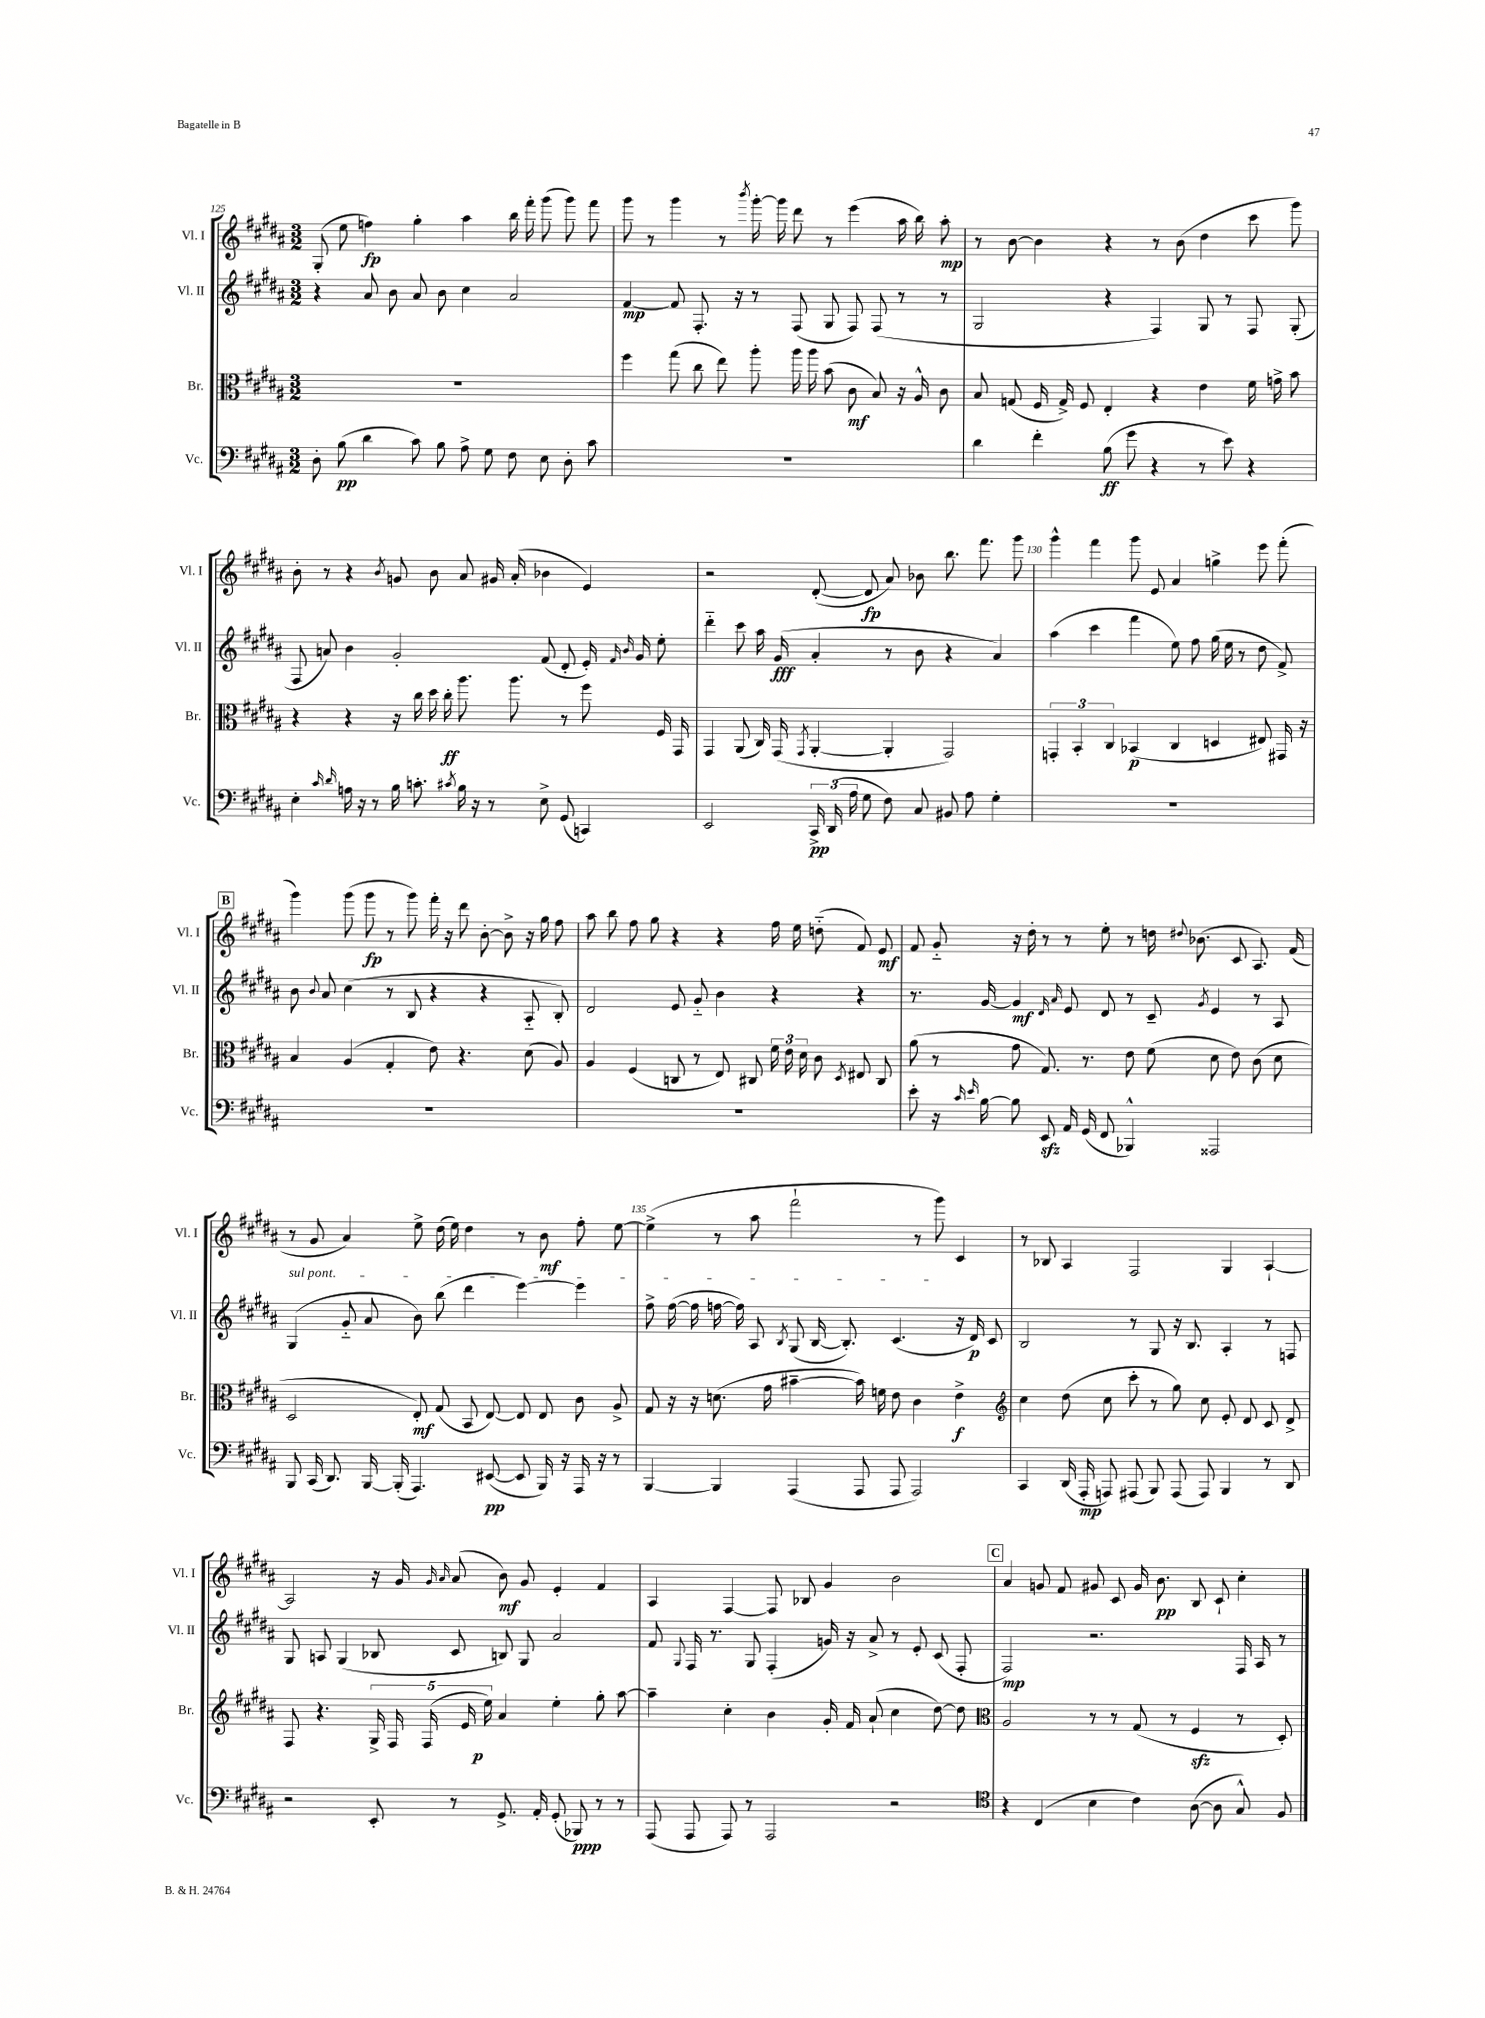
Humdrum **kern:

**kern	**dynam	**kern	**dynam	**kern	**dynam	**kern	**dynam
*part4	*part4	*part3	*part3	*part2	*part2	*part1	*part1
*staff4	*staff4	*staff3	*staff3	*staff2	*staff2	*staff1	*staff1
*I"Vc.	*	*I"Br.	*	*I"Vl. II	*	*I"Vl. I	*
*I'Vc.	*	*I'Br.	*	*I'Vl. II	*	*I'Vl. I	*
*clefF4	*	*clefC3	*	*clefG2	*	*clefG2	*
*k[f#c#g#d#a#]	*	*k[f#c#g#d#a#]	*	*k[f#c#g#d#a#]	*	*k[f#c#g#d#a#]	*
*M3/2	*	*M3/2	*	*M3/2	*	*M3/2	*
=125	=125	=125	=125	=125	=125	=125	=125
8D#'\	.	1.r	.	4r	.	(8G#'/	.
(8B\	pp	.	.	.	.	8ee\	.
4d#\	.	.	.	8a#/	.	4ffn\)	fp
.	.	.	.	8b\	.	.	.
8c#\)	.	.	.	8a#/	.	4gg#'\	.
8B\	.	.	.	8b\	.	.	.
8A#^\	.	.	.	4cc#\	.	4aa#\	.
8G#\	.	.	.	.	.	.	.
8F#\	.	.	.	2a#/	.	16bb\	.
.	.	.	.	.	.	16fff#'\	.
8E\	.	.	.	.	.	(8ggg#\	.
8D#'\	.	.	.	.	.	8ggg#\)	.
8c#\	.	.	.	.	.	8fff#\	.
=126	=126	=126	=126	=126	=126	=126	=126
1.r	.	4ff#\	.	[4f#/	mp	8ggg#\	.
.	.	.	.	.	.	8r	.
.	.	(8gg#\	.	8f#/]	.	4ggg#\	.
.	.	8cc#\	.	8.F#'/	.	.	.
.	.	8ee\)	.	.	.	8r	.
.	.	.	.	16r	.	.	.
.	.	.	.	.	.	8qbbb/	.
.	.	8aa#'\	.	8r	.	[16ggg#'\	.
.	.	.	.	.	.	16ggg#\]	.
.	.	16aa#\	.	(8F#/	.	8ddd#\	.
.	.	16aa#\	.	.	.	.	.
.	.	(8b\	.	8G#/	.	8r	.
.	.	8c#\	mf	8F#/)	.	(4eee\	.
.	.	8B/)	.	(8F#/	.	.	.
.	.	16r	.	8r	.	16aa#\	.
.	.	16A#^^/	.	.	.	16bb\)	.
.	.	8c#\	.	8r	.	8aa#'\	mp
=127	=127	=127	=127	=127	=127	=127	=127
4d#\	.	8B/	.	2G#/	.	8r	.
.	.	(8Gn/	.	.	.	[8b\	.
4f#'\	.	16F#/	.	.	.	4b\]	.
.	.	16G^/)	.	.	.	.	.
.	.	8F#/	.	.	.	.	.
(8B\	ff	4E'/	.	4r	.	4r	.
8g#\	.	.	.	.	.	.	.
4r	.	4r	.	4F#/)	.	8r	.
.	.	.	.	.	.	(8b\	.
8r	.	4e\	.	8G#/	.	4dd#\	.
8e\)	.	.	.	8r	.	.	.
4r	.	16f#\	.	8F#/	.	8ccc#\	.
.	.	16gn^\	.	.	.	.	.
.	.	8b\	.	(8G#'/	.	8ggg#\)	.
!!LO:LB:g=z
=128	=128	=128	=128	=128	=128	=128	=128
4E'\	.	4r	.	8F#/	.	8b'\	.
.	.	.	.	8an/)	.	8r	.
16qqc#/	.	.	.	.	.	.	.
16qqd#/	.	.	.	.	.	.	.
16An\	.	4r	.	4b\	.	4r	.
16r	.	.	.	.	.	.	.
8r	.	.	.	.	.	.	.
.	.	.	.	.	.	8qb/	.
16B\	.	16r	.	2g#'/	.	8gn/	.
8.cn'\	.	16cc#\	.	.	.	.	.
.	.	16dd#\	.	.	.	8b\	.
.	.	16cc#'\	ff	.	.	.	.
8qc#X/	.	.	.	.	.	.	.
16B\	.	8.aa#\	.	.	.	8a#/	.
16r	.	.	.	.	.	.	.
8r	.	.	.	.	.	16g#X/	.
.	.	8.aa#\	.	.	.	(16a#'/	.
8E^\	.	.	.	(8f#/	.	4b-X\	.
(8GG#/	.	8r	.	8d#'/	.	.	.
4CCn/)	.	8ff#\	.	16e'/)	.	4e/)	.
.	.	.	.	16qqf#/	.	.	.
.	.	.	.	16qqb/	.	.	.
.	.	.	.	16g#/	.	.	.
.	.	16F#/	.	8ee'\	.	.	.
.	.	16GG#/	.	.	.	.	.
=129	=129	=129	=129	=129	=129	=129	=129
2EE/	.	4GG#/	.	4ddd#\	.	2r	.
.	.	(8AA#/	.	8ccc#\	.	.	.
.	.	16C#/)	.	16aa#\	.	.	.
.	.	(16GG#/	.	(16g#/	fff	.	.
.	.	8qGG#/	.	.	.	.	.
24CC#^/	pp	[4AA#'/	.	4a#'/	.	([8d#'/	.
(24DD#/	.	.	.	.	.	.	.
24A#\	.	.	.	.	.	.	.
8G#\	.	.	.	.	.	8d#/]	fp
8F#\)	.	4AA#'/]	.	8r	.	8a#/)	.
8C#/	.	.	.	8b\	.	8b-X\	.
8BB#X/	.	2GG#/)	.	4r	.	8.bb\	.
8A#\	.	.	.	.	.	.	.
.	.	.	.	.	.	8.fff#\	.
4G#'\	.	.	.	4a#/)	.	.	.
.	.	.	.	.	.	8ggg#\	.
=130	=130	=130	=130	=130	=130	=130	=130
1.r	.	6GGn'/	.	(4aa#\	.	4ggg#^^\	.
.	.	6BB'/	.	.	.	.	.
.	.	.	.	4ccc#\	.	4fff#\	.
.	.	6C#/	.	.	.	.	.
.	.	(4BB-X/	p	4fff#\	.	8ggg#\	.
.	.	.	.	.	.	8e/	.
.	.	4C#/	.	8ee\)	.	4a#/	.
.	.	.	.	8ff#\	.	.	.
.	.	4Dn/	.	(16gg#\	.	4ggn^\	.
.	.	.	.	16ee\	.	.	.
.	.	.	.	8r	.	.	.
.	.	8E#X/)	.	8dd#\	.	8eee\	.
.	.	16GG#X/	.	8f#^/)	.	(8fff#'\	.
.	.	16r	.	.	.	.	.
!!LO:LB:g=z
!!LO:REH:place=s1:t=B
=131	=131	=131	=131	=131	=131	=131	=131
1.r	.	4B/	.	8b\	.	4ggg#\)	.
.	.	.	.	8qqb/	.	.	.
.	.	.	.	8a#/	.	.	.
.	.	(4A#/	.	(4cc#\	.	(8ggg#\	.
.	.	.	.	.	.	8ggg#\	fp
.	.	4G#'/	.	8r	.	8r	.
.	.	.	.	8B/	.	8ggg#\)	.
.	.	8e\)	.	4r	.	16fff#'\	.
.	.	.	.	.	.	16r	.
.	.	4.r	.	.	.	8ddd#\	.
.	.	.	.	4r	.	[8b'\	.
.	.	.	.	.	.	8b^\]	.
.	.	(8d#\	.	8A#/	.	16r	.
.	.	.	.	.	.	16gg#\	.
.	.	8A#/)	.	8B'/)	.	8ff#\	.
=132	=132	=132	=132	=132	=132	=132	=132
1.r	.	4A#/	.	2d#/	.	8aa#\	.
.	.	.	.	.	.	8bb\	.
.	.	(4F#/	.	.	.	8ff#\	.
.	.	.	.	.	.	8gg#\	.
.	.	8Cn/	.	8e/	.	4r	.
.	.	8r	.	8g#/	.	.	.
.	.	8E/)	.	4b\	.	4r	.
.	.	8C#X/	.	.	.	.	.
.	.	24f#\	.	4r	.	16ff#\	.
.	.	24e\	.	.	.	.	.
.	.	.	.	.	.	16ee\	.
.	.	24d#\	.	.	.	.	.
.	.	8c#\	.	.	.	(8ddn\	.
.	.	8qD#/	.	.	.	.	.
.	.	8E#X/	.	4r	.	8f#/)	.
.	.	8C#/	.	.	.	8e/	mf
=133	=133	=133	=133	=133	=133	=133	=133
8e'\	.	(8a#\	.	8.r	.	8f#/	.
16r	.	8r	.	.	.	8g#/	.
16qqc#/	.	.	.	.	.	.	.
16qqe/	.	.	.	.	.	.	.
[16B\	.	.	.	[16g#/	.	.	.
8B\]	.	8g#\	.	4g#/]	mf	16r	.
.	.	.	.	.	.	16dd#'\	.
8EEzz/	.	8.G#/)	.	.	.	8r	.
.	.	.	.	16qqd#/	.	.	.
.	.	.	.	16qqa#/	.	.	.
16AA#/	.	.	.	8e/	.	8r	.
(16GG#/	.	8.r	.	.	.	.	.
8FF#/	.	.	.	8d#/	.	8ee'\	.
4BBB-X^^/)	.	8e\	.	8r	.	8r	.
.	.	(8f#\	.	8c#~/	.	16ddn\	.
.	.	.	.	.	.	8qqdd#X/	.
.	.	.	.	.	.	(8.b-X\	.
.	.	.	.	8qg#/	.	.	.
2AAA##X/	.	8d#\	.	4e/	.	.	.
.	.	8e\)	.	.	.	8c#/	.
.	.	(8c#\	.	8r	.	8.A#/)	.
.	.	8d#\	.	8A#/	.	.	.
.	.	.	.	.	.	(16f#/	.
!!LO:LB:g=z
=134	=134	=134	=134	=134	=134	=134	=134
!	!	!	!	!LO:TX:a:i:t=sul pont.	!	!	!
8BBB/	.	2D#/	.	(4G#/	.	8r	.
(16CC#/	.	.	.	.	.	8g#/	.
8.DD#/)	.	.	.	.	.	.	.
.	.	.	.	8g#/	.	4a#/)	.
[16BBB/	.	.	.	8a#/	.	.	.
(16BBB'/]	.	.	.	.	.	.	.
4.AAA#/)	.	8E'/)	mf	8b\)	.	8ee^\	.
.	.	(8G#/	.	(8bb\	.	(16dd#\	.
.	.	.	.	.	.	16ee\)	.
.	.	8BB/	.	4ddd#\	.	4dd#\	.
([8EE#X/	pp	[8E/)	.	.	.	.	.
8EE#/]	.	8E/]	.	[4eee\)	.	8r	.
16BBB/)	.	8E/	.	.	.	8b\	mf
16r	.	.	.	.	.	.	.
16AAA#/	.	8c#\	.	4eee\]	.	8ff#'\	.
16r	.	.	.	.	.	.	.
8r	.	8A#^/	.	.	.	[8ee\	.
=135	=135	=135	=135	=135	=135	=135	=135
[4BBB/	.	8G#/	.	8ff#^\	.	(4ee^\]	.
.	.	16r	.	([16ff#\	.	.	.
.	.	16r	.	16ff#\]	.	.	.
4BBB/]	.	(8.dn\	.	[16ffn\	.	8r	.
.	.	.	.	16ff\])	.	.	.
.	.	.	.	8A#/	.	8aa#\	.
.	.	16g#\	.	.	.	.	.
.	.	.	.	8qB/	.	.	.
(4AAA#/	.	[4b#X~\	.	(8G#/	.	2fff#`\	.
.	.	.	.	[16B/	.	.	.
.	.	.	.	8.B'/])	.	.	.
8AAA#/	.	16b#\])	.	.	.	.	.
.	.	16fn\	.	.	.	.	.
8AAA#/	.	8e\	.	(4.c#/	.	.	.
2AAA#/)	.	4c#\	.	.	.	8r	.
.	.	.	.	.	.	8ggg#\)	.
.	.	4e^\	f	16r	.	4c#/	.
.	.	.	.	16d#/)	p	.	.
.	.	.	.	8c#/	.	.	.
=136	=136	=136	=136	=136	=136	=136	=136
*	*	*clefG2	*	*	*	*	*
4CC#/	.	4cc#\	.	2B/	.	8r	.
.	.	.	.	.	.	8B-X/	.
(16DD#/	.	(8dd#\	.	.	.	4A#/	.
16AAA#'/	mp	.	.	.	.	.	.
8AAAn/)	.	8cc#\	.	.	.	.	.
(8AAA#X/	.	8ccc#'\	.	8r	.	2F#/	.
8BBB/)	.	8r	.	8G#/	.	.	.
(8AAA#/	.	8gg#\)	.	16r	.	.	.
.	.	.	.	8.B/	.	.	.
8AAA#/)	.	8cc#\	.	.	.	.	.
4BBB/	.	8e'/	.	4A#'/	.	4G#/	.
.	.	8d#/	.	.	.	.	.
8r	.	8c#/	.	8r	.	[4A#`/	.
8DD#/	.	8d#^/	.	8Fn/	.	.	.
!!LO:LB:g=z
=137	=137	=137	=137	=137	=137	=137	=137
2r	.	8F#/	.	8G#/	.	2A#/]	.
.	.	4.r	.	8An/	.	.	.
.	.	.	.	(4G#/	.	.	.
8EE'/	.	20G#^/	.	8B-X/	.	16r	.
.	.	20F#/	.	.	.	.	.
.	.	.	.	.	.	16g#/	.
.	.	(20F#/	.	.	.	.	.
.	.	.	.	.	.	16qqg#/	.
.	.	.	.	.	.	16qqa#/	.
8r	.	.	.	8c#/	.	(8a#/	.
.	.	20e/	.	.	.	.	.
.	.	20ee\)	p	.	.	.	.
8.GG#^/	.	4a#/	.	8Bn/)	.	8b\)	mf
.	.	.	.	8G#/	.	8g#/	.
16AA#'/	.	.	.	.	.	.	.
(8GG#'/	.	4ee'\	.	2a#/	.	4e'/	.
8BBB-X/)	ppp	.	.	.	.	.	.
8r	.	8gg#'\	.	.	.	4f#/	.
8r	.	[8aa#\	.	.	.	.	.
=138	=138	=138	=138	=138	=138	=138	=138
(8AAA#/	.	4aa#~\]	.	8f#/	.	4A#/	.
.	.	.	.	8qqG#/	.	.	.
8AAA#/	.	.	.	16F#/	.	.	.
.	.	.	.	8.r	.	.	.
8AAA#/)	.	4cc#'\	.	.	.	[4F#/	.
8r	.	.	.	8G#/	.	.	.
2AAA#/	.	4b\	.	(4F#'/	.	8F#/]	.
.	.	.	.	.	.	8B-X/	.
.	.	16g#'/	.	16gn/)	.	4g#/	.
.	.	16f#/	.	16r	.	.	.
.	.	(8a#`/	.	8a#^/	.	.	.
2r	.	4cc#\	.	8r	.	2b\	.
.	.	.	.	8e'/	.	.	.
.	.	[8dd#\)	.	(8c#/	.	.	.
.	.	8dd#\]	.	8F#'/	.	.	.
!!LO:REH:place=s1:t=C
=139	=139	=139	=139	=139	=139	=139	=139
*clefC4	*	*clefC3	*	*	*	*	*
4r	.	2A#/	.	2F#/)	mp	4a#/	.
(4C#/	.	.	.	.	.	8gn/	.
.	.	.	.	.	.	8f#/	.
4B\	.	8r	.	2.r	.	8g#X/	.
.	.	8r	.	.	.	8c#/	.
4c#\)	.	(8G#/	.	.	.	16g#/	.
.	.	.	.	.	.	8.b\	pp
.	.	8r	.	.	.	.	.
([8A#\	.	4F#zz/	.	.	.	8B/	.
8A#\]	.	.	.	.	.	8c#`/	.
8G#^^/)	.	8r	.	16F#/	.	4cc#'\	.
.	.	.	.	16A#/	.	.	.
8F#/	.	8D#'/)	.	8r	.	.	.
==	==	==	==	==	==	==	==
*-	*-	*-	*-	*-	*-	*-	*-
